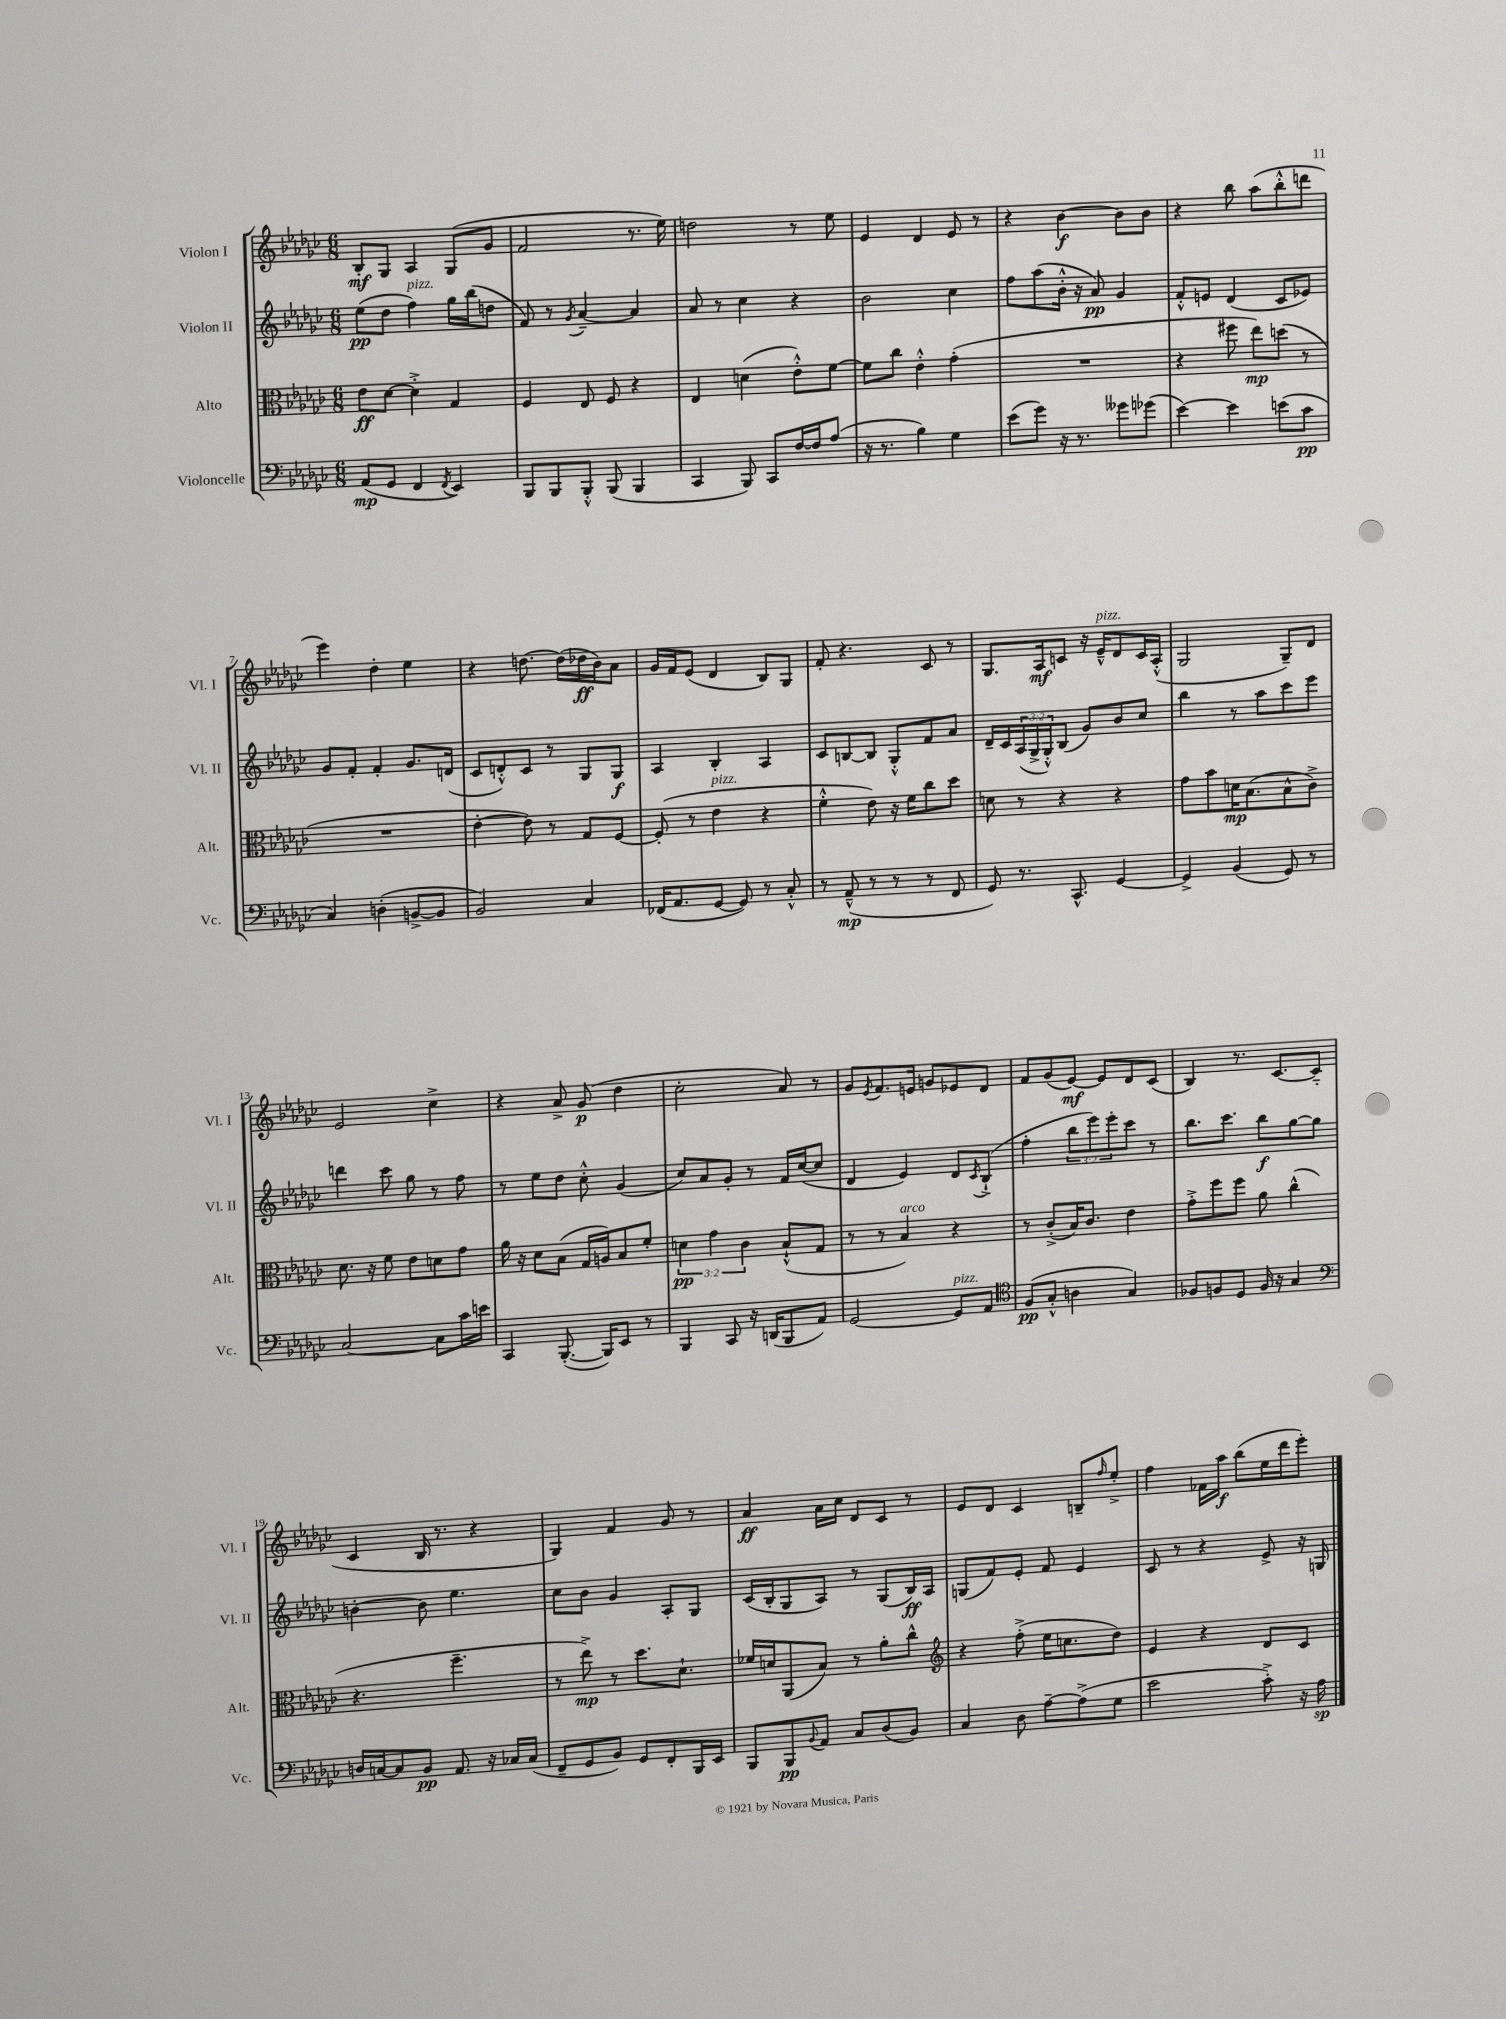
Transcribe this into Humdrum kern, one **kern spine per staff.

**kern	**dynam	**kern	**dynam	**kern	**dynam	**kern	**dynam
*part4	*part4	*part3	*part3	*part2	*part2	*part1	*part1
*staff4	*staff4	*staff3	*staff3	*staff2	*staff2	*staff1	*staff1
*I"Violoncelle	*	*I"Alto	*	*I"Violon II	*	*I"Violon I	*
*I'Vc.	*	*I'Alt.	*	*I'Vl. II	*	*I'Vl. I	*
*clefF4	*	*clefC3	*	*clefG2	*	*clefG2	*
*k[b-e-a-d-g-c-]	*	*k[b-e-a-d-g-c-]	*	*k[b-e-a-d-g-c-]	*	*k[b-e-a-d-g-c-]	*
*M6/8	*	*M6/8	*	*M6/8	*	*M6/8	*
=1	=1	=1	=1	=1	=1	=1	=1
(8AA-/L	mp	8e-\L	ff	(8ee-\L	pp	8B-'/L	mf
8GG-/J	.	[8d-\J	.	8dd-\J	.	8G-/J	.
!	!	!	!	!LO:TX:a:i:t=pizz.	!	!	!
4FF/	.	4d-'^\]	.	4ff\)	.	4A-/	.
8qFF/	.	.	.	.	.	.	.
4EE-/)	.	4G-/	.	16gg-\LL	.	(8G-/L	.
.	.	.	.	(16bb-\J	.	.	.
.	.	.	.	8ddn\J	.	8g-/J	.
=2	=2	=2	=2	=2	=2	=2	=2
8BBB-/L	.	4F/	.	8f/)	.	2f/	.
8BBB-/	.	.	.	8r	.	.	.
.	.	.	.	8qg-/	.	.	.
8BBB-'^^/J	.	8E-/	.	[4a-~/	.	.	.
(8BBB-/	.	8F/	.	.	.	.	.
4BBB-/	.	4r	.	4a-/]	.	8.r	.
.	.	.	.	.	.	16ee-\)	.
=3	=3	=3	=3	=3	=3	=3	=3
4CC-/	.	4E-/	.	8a-/	.	2ddn\	.
.	.	.	.	8r	.	.	.
8BBB-/)	.	(4dn\	.	4cc-\	.	.	.
8CC-/L	.	.	.	.	.	.	.
[16F/L	.	8e-'^^\L)	.	4r	.	8r	.
16F/J]	.	.	.	.	.	.	.
(8A-/J	.	[8f\J	.	.	.	8ee-\	.
=4	=4	=4	=4	=4	=4	=4	=4
16r	.	8f\L]	.	2b-\	.	4e-/	.
8.r	.	.	.	.	.	.	.
.	.	8cc-\J	.	.	.	.	.
4B-\)	.	4e-'^^\	.	.	.	4d-/	.
4G-\	.	(4g-'\	.	4cc-\	.	8e-/	.
.	.	.	.	.	.	8r	.
=5	=5	=5	=5	=5	=5	=5	=5
(8e-\L	.	2.r	.	8ff\L	.	4r	.
8g-\J)	.	.	.	(8aa-\	.	.	.
16r	.	.	.	16b-'^^\Jk	.	[4b-\	f
8.r	.	.	.	16r	.	.	.
.	.	.	.	8a-/)	pp	.	.
8g--X\L	.	.	.	4g-/	.	8b-\L]	.
(8g-X\J	.	.	.	.	.	8b-\J	.
=6	=6	=6	=6	=6	=6	=6	=6
[4e-\)	.	4r	.	8f'^^/L	.	4r	.
.	.	.	.	8en/J	.	.	.
4e-\]	.	8ff#X\	.	(4d-/	.	8bb-\	.
.	.	8ee-\L)	mp	.	.	(8aa-\L	.
(8en\L	.	(8ddn\J	.	8c-/L	.	8bb-'^^\	.
8c-\J	pp	8r	.	8e-X/J)	.	8dddn\J	.
!!LO:LB:g=z
=7	=7	=7	=7	=7	=7	=7	=7
4C-/)	.	2.r	.	8g-/L	.	4eee-\)	.
.	.	.	.	8f'/J	.	.	.
(4Dn'\	.	.	.	4f'/	.	4dd-'\	.
[8BBn^/L	.	.	.	8.g-/L	.	4ee-\	.
8BB/J]	.	.	.	.	.	.	.
.	.	.	.	(16dn/Jk	.	.	.
=8	=8	=8	=8	=8	=8	=8	=8
2BB-/)	.	[4e-'\	.	8c-/L	.	4r	.
.	.	.	.	8dn'^^/)	.	.	.
.	.	8e-\])	.	8c-/J	.	[8.ddn\	.
.	.	8r	.	8r	.	.	.
.	.	.	.	.	.	(16dd\LL]	.
4C-/	.	8G-/L	.	8G-/L	.	16dd-X\	ff
.	.	.	.	.	.	16b-\J)	.
.	.	[8F/J	.	8G-/J	f	8a-\J	.
=9	=9	=9	=9	=9	=9	=9	=9
(16FF-X/KL	.	(8F'/]	.	4A-/	.	16g-/LL	.
8.AA-/	.	.	.	.	.	16f/J	.
.	.	8r	.	.	.	(8e-/J	.
!	!	!LO:TX:a:i:t=pizz.	!	!	!	!	!
[8GG-/J	.	4e-\	.	4B-'/	.	4d-/	.
8GG-/])	.	.	.	.	.	.	.
8r	.	4r	.	4A-/	.	8B-/L)	.
8C-'^^/	.	.	.	.	.	8G-/J	.
=10	=10	=10	=10	=10	=10	=10	=10
8r	.	4f'^^\	.	8c-/L	.	8f'/	.
(8AA-~^^/	mp	.	.	[8Bn/	.	4.r	.
8r	.	8e-\)	.	8B/J]	.	.	.
8r	.	16r	.	8G-'^^/L	.	.	.
.	.	16f\KL	.	.	.	.	.
8r	.	8cc-\	.	8f/	.	8c-/	.
8FF/	.	8dd-\J	.	8a-/J	.	8r	.
=11	=11	=11	=11	=11	=11	=11	=11
8GG-/)	.	8dn\	.	16d-~/LL	.	8.G-/L	.
.	.	.	.	16c-/	.	.	.
8.r	.	8r	.	(24A-/	.	.	.
.	.	.	.	24G-^/	.	.	.
.	.	.	.	.	.	16A-/k	mf
.	.	.	.	24G-'^^/J)	.	.	.
.	.	4r	.	(8B-/J	.	8cn/J	.
8.CC-^^/	.	.	.	.	.	.	.
.	.	.	.	8g-/L)	.	16r	.
!	!	!	!	!	!	!LO:TX:a:i:t=pizz.	!
.	.	.	.	.	.	16e-~^^/KL	.
[4GG-/	.	4r	.	8b-/	.	8d-/	.
.	.	.	.	8cc-/J	.	16c/L	.
.	.	.	.	.	.	(16A-'^^/JJ	.
=12	=12	=12	=12	=12	=12	=12	=12
4GG-^/]	.	8g-\L	.	4bb-\	.	2G-/	.
.	.	8b-\	.	.	.	.	.
(4BB-/	.	16dn\K	mp	8r	.	.	.
.	.	(8.B-\	.	.	.	.	.
.	.	.	.	8aa-\L	.	.	.
8GG-/)	.	8B-^^\	.	8ccc-\	.	8G-~/L)	.
8r	.	8c-^\J)	.	8eee-\J	.	8d-/J	.
!!LO:LB:g=z
=13	=13	=13	=13	=13	=13	=13	=13
[2C-/	.	8.d-\	.	4dddn\	.	2e-/	.
.	.	16r	.	.	.	.	.
.	.	8f\	.	8ccc-\	.	.	.
.	.	8e-\L	.	8gg-\	.	.	.
8C-\L]	.	8dn\	.	8r	.	4cc-^\	.
16c-\L	.	8g-\J	.	8ff\	.	.	.
16en\JJ	.	.	.	.	.	.	.
=14	=14	=14	=14	=14	=14	=14	=14
4CC-/	.	16a-\	.	8r	.	4r	.
.	.	16r	.	.	.	.	.
.	.	8d-\L	.	8ee-\L	.	.	.
([8.BBB-'/	.	(8B-\J	.	8dd-\J	.	8a-^/	.
.	.	16G-/LL	.	8cc-'^^\	.	(8g-/	p
16BBB-/KL])	.	16An/J)	.	.	.	.	.
8EE-/J	.	8B-/	.	(4g-/	.	4dd-\	.
8r	.	8f'/J	.	.	.	.	.
=15	=15	=15	=15	=15	=15	=15	=15
4BBB-/	.	6dn\	pp	8cc-/L)	.	2cc-'\	.
.	.	.	.	8a-/	.	.	.
.	.	6g-\	.	.	.	.	.
8CC-/	.	.	.	8g-'/J	.	.	.
.	.	6c-\	.	.	.	.	.
16r	.	.	.	8r	.	.	.
(16DDn/KL	.	.	.	.	.	.	.
8BBB-/	.	(8B-`^^/L	.	16f/LL	.	8a-/)	.
.	.	.	.	([16cc-/J	.	.	.
8AA-/J)	.	8G-/J	.	8cc-/J]	.	8r	.
=16	=16	=16	=16	=16	=16	=16	=16
[2GG-/	.	8r	.	4d-/	.	8g-/L	.
.	.	.	.	.	.	8qe-/	.
.	.	8r	.	.	.	8.f/	.
!	!	!LO:TX:a:i:t=arco	!	!	!	!	!
.	.	4B-/)	.	4e-/)	.	.	.
.	.	.	.	.	.	16en/Jk	.
.	.	.	.	.	.	8gn/L	.
!LO:TX:a:i:t=pizz.	!	!	!	!	!	!	!
8GG-/L]	.	4r	.	8d-/L	.	8e-X/	.
.	.	.	.	8qc-/	.	.	.
8AA-/J	.	.	.	(8B-`^/J	.	8d-/J	.
=17	=17	=17	=17	=17	=17	=17	=17
*clefC4	*	*	*	*	*	*	*
(8F/L	pp	8r	.	4ff'\	.	8f/L	.
8G-'^^/J	.	(8c-'^/L	.	.	.	(8g-/	.
4An\	.	16B-/K)	.	12bb-\L	.	[8e-/J)	mf
.	.	8.c-/J	.	.	.	.	.
.	.	.	.	12eee-\)	.	.	.
.	.	.	.	.	.	8e-/L]	.
.	.	.	.	12eee-'\	.	.	.
4G-/)	.	4e-\	.	8ccc-\J	.	8d-/	.
.	.	.	.	8r	.	(8c-/J	.
=18	=18	=18	=18	=18	=18	=18	=18
8F-X/L	.	8g-'^\L	.	8.bb-\L	.	4B-/)	.
8Fn/	.	8ff\	.	.	.	.	.
.	.	.	.	8.ccc-\J	.	.	.
8D-/J	.	8ff\J	.	.	.	8.r	.
16F/	.	8a-\	.	8bb-\L	f	.	.
16r	.	.	.	.	.	[8.c-/L	.
4G-/	.	(4cc-^^\	.	[8gg-\	.	.	.
.	.	.	.	8gg-\J]	.	(8c-~/J]	.
!!LO:LB:g=z
=19	=19	=19	=19	=19	=19	=19	=19
*clefF4	*	*	*	*	*	*	*
16Dn/LL	.	4.r	.	[4bn'\	.	4c-/	.
[16Cn/J	.	.	.	.	.	.	.
8C/]	.	.	.	.	.	.	.
8BB-/J	pp	.	.	8b\]	.	16B-/	.
.	.	.	.	.	.	8.r	.
8.AA-/	.	4.ff~\	.	4.ee-\	.	.	.
.	.	.	.	.	.	4r	.
16r	.	.	.	.	.	.	.
16C-X/LL	.	.	.	.	.	.	.
(16C-/JJ	.	.	.	.	.	.	.
=20	=20	=20	=20	=20	=20	=20	=20
8FF~/L	.	8r	.	8cc-\L	.	4G-/)	.
8GG-/	.	8ee-^\)	mp	8b-\J	.	.	.
8BB-/J)	.	8r	.	4g-/	.	4f/	.
8GG-/L	.	8.dd-\L	.	.	.	.	.
8FF'/	.	.	.	8A-'/L	.	8g-/	.
.	.	8.d-`\J	.	.	.	.	.
16BBB-/L	.	.	.	8G-/J	.	8r	.
16EE-/JJ	.	.	.	.	.	.	.
=21	=21	=21	=21	=21	=21	=21	=21
8BBB-/L	.	16f-X/LL	.	(16c-/LL	.	4a-/	ff
.	.	16dn/J	.	16B-'/J	.	.	.
8BBB-/	pp	(8AA-/	.	8G-/	.	.	.
8qqBB-/	.	.	.	.	.	.	.
8AA-/J	.	8B-/J)	.	8A-/J)	.	16a-\LL	.
.	.	.	.	.	.	16cc-\JJ	.
8C-/L	.	8r	.	8r	.	8d-/L	.
(8D-/	.	8a-'\L	.	(8G-/L	.	8c-/J	.
8BB-/J)	.	8cc-^^\J	.	16B-/L)	ff	8r	.
.	.	.	.	16A-/JJ	.	.	.
=22	=22	=22	=22	=22	=22	=22	=22
*	*	*clefG2	*	*	*	*	*
4C-/	.	4r	.	(8Gn/L	.	8e-/L	.
.	.	.	.	8f/)	.	8d-/J	.
8D-\	.	(8ff'^\	.	8e-'/J	.	4c-/	.
[8A-~\L	.	16ee-\KL	.	8f/	.	.	.
.	.	8.ccn\	.	.	.	.	.
(8A-^\]	.	.	.	4e-/	.	8Bn~/L	.
.	.	.	.	.	.	16qqff/	.
8G-\J	.	8dd-\J)	.	.	.	8ee-'^/J	.
=23	=23	=23	=23	=23	=23	=23	=23
2e-\	.	4e-/	.	8c-/	.	4ff\	.
.	.	.	.	8r	.	.	.
.	.	4r	.	4r	.	16f-X\LL	.
.	.	.	.	.	.	16aa-\JJ	f
.	.	.	.	.	.	(8bb-\L	.
8c-'^\)	.	8d-/L	.	8e-^/	.	16ee-\L	.
.	.	.	.	.	.	16ddd-\J	.
16r	.	8c-/J	.	16r	.	8eee-'\J)	.
16A-\	sp	.	.	16Gn/	.	.	.
==	==	==	==	==	==	==	==
*-	*-	*-	*-	*-	*-	*-	*-
